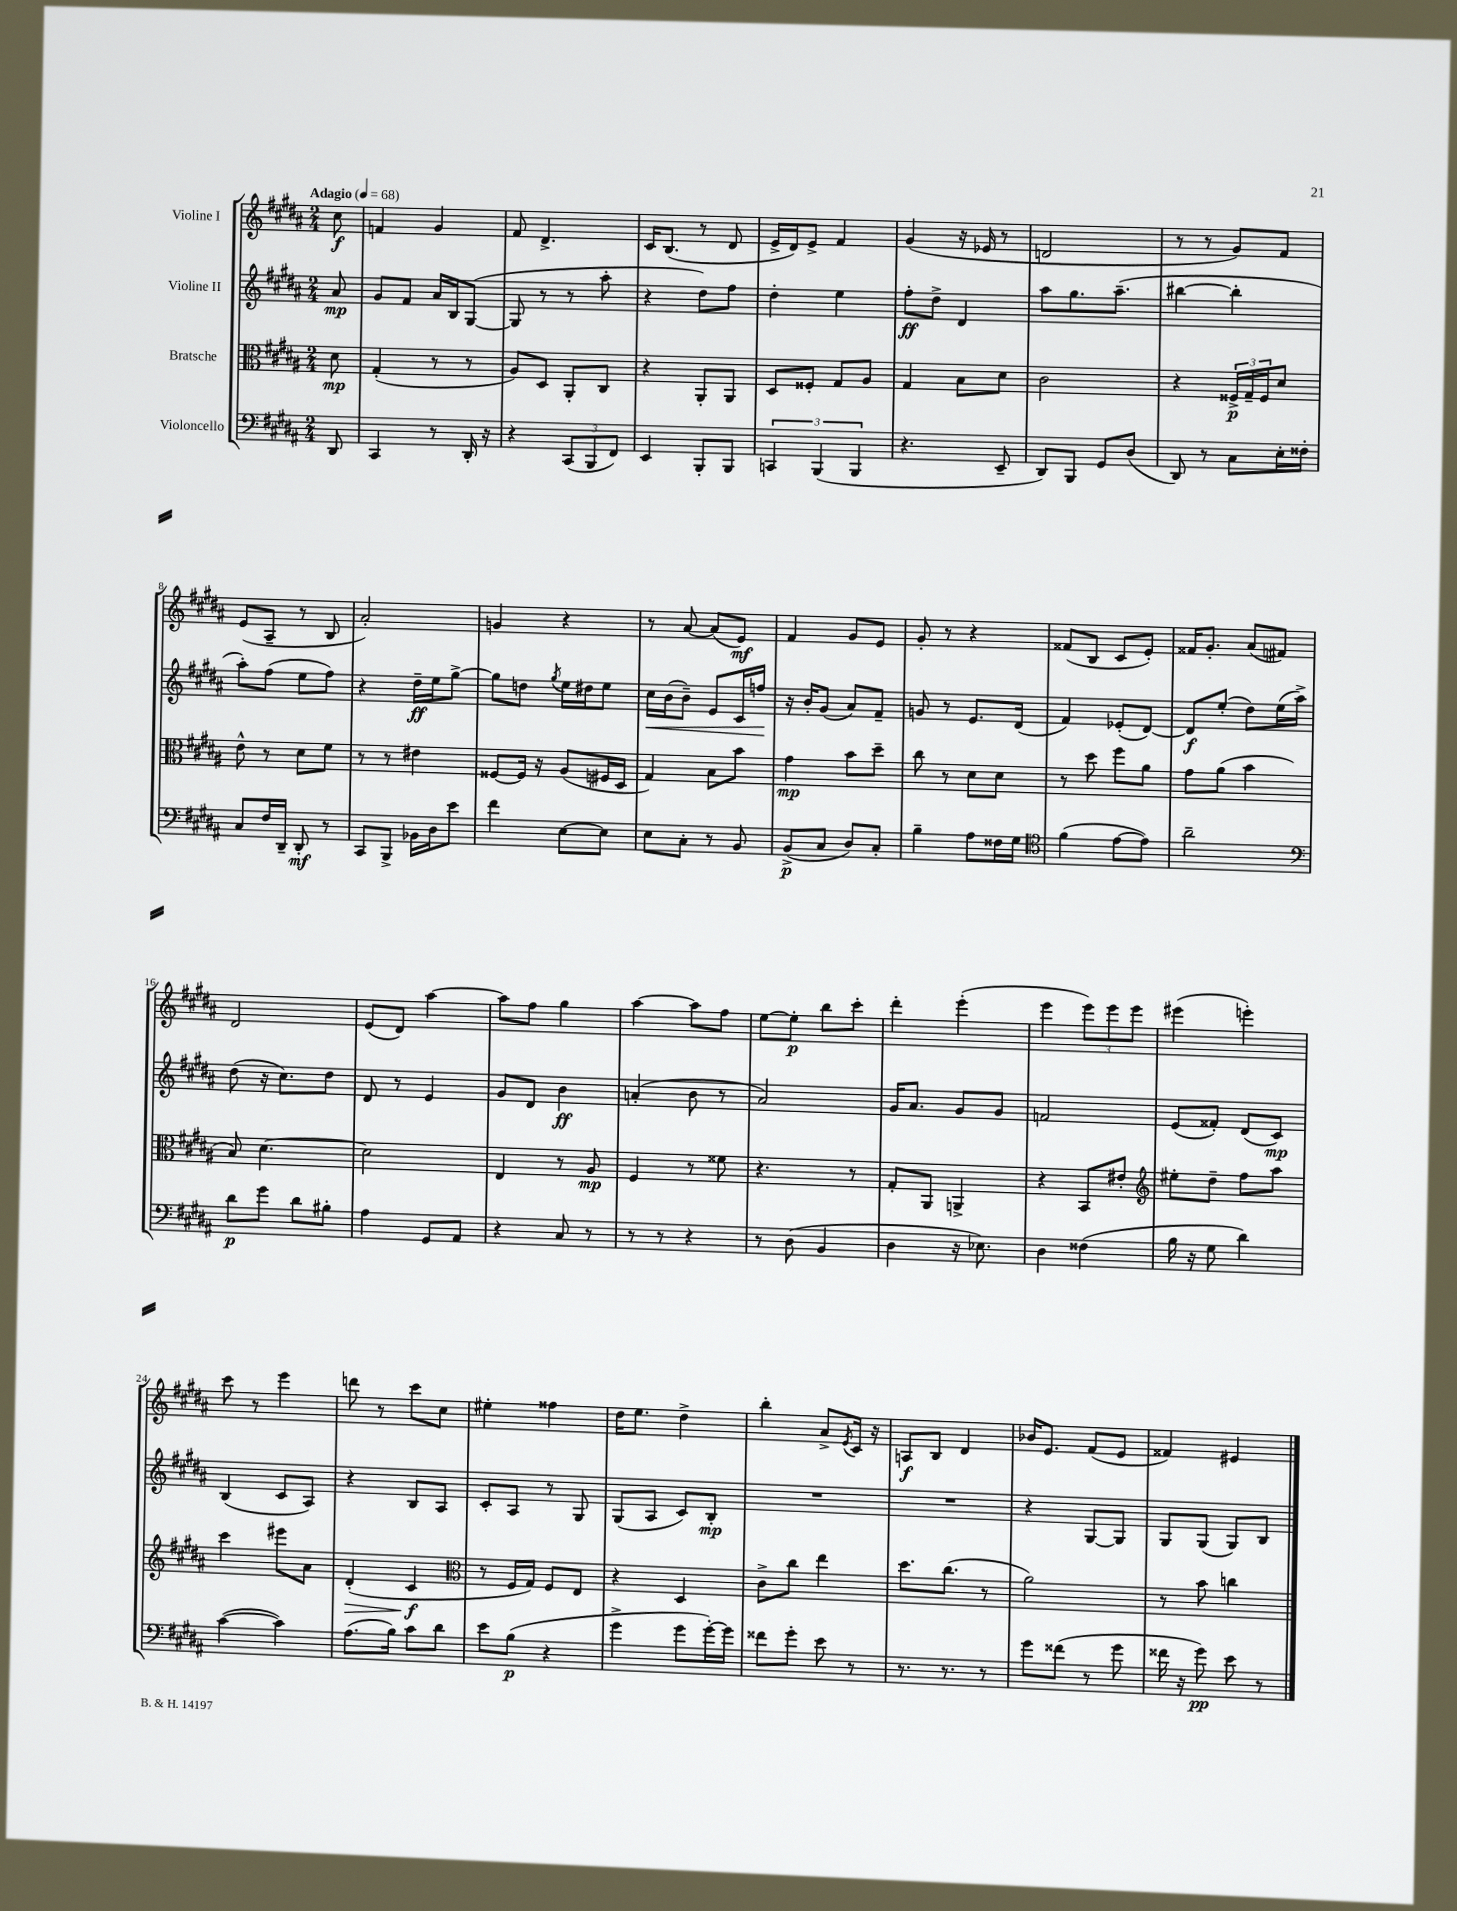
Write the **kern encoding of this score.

**kern	**dynam	**kern	**dynam	**kern	**dynam	**kern	**dynam
*part4	*part4	*part3	*part3	*part2	*part2	*part1	*part1
*staff4	*staff4	*staff3	*staff3	*staff2	*staff2	*staff1	*staff1
*I"Violoncello	*	*I"Bratsche	*	*I"Violine II	*	*I"Violine I	*
*clefF4	*	*clefC3	*	*clefG2	*	*clefG2	*
*k[f#c#g#d#a#]	*	*k[f#c#g#d#a#]	*	*k[f#c#g#d#a#]	*	*k[f#c#g#d#a#]	*
*M2/4	*	*M2/4	*	*M2/4	*	*M2/4	*
*MM68	*	*MM68	*	*MM68	*	*MM68	*
=	=	=	=	=	=	=	=
!	!	!	!	!	!	!LO:TX:a:B:t=Adagio	!
8DD#/	.	8d#\	mp	8a#/	mp	8cc#\	f
=1	=1	=1	=1	=1	=1	=1	=1
4CC#/	.	(4G#'/	.	8g#/L	.	4fn/	.
.	.	.	.	8f#/J	.	.	.
8r	.	8r	.	16a#/LL	.	4g#/	.
.	.	.	.	16B/J	.	.	.
16DD#'/	.	8r	.	([8G#/J	.	.	.
16r	.	.	.	.	.	.	.
=2	=2	=2	=2	=2	=2	=2	=2
4r	.	8A#/L)	.	8G#/]	.	8f#/	.
.	.	8D#/J	.	8r	.	4.d#^/	.
(12CC#/L	.	8AA#'/L	.	8r	.	.	.
12BBB/	.	.	.	.	.	.	.
.	.	8C#/J	.	8aa#'\	.	.	.
12FF#/J)	.	.	.	.	.	.	.
=3	=3	=3	=3	=3	=3	=3	=3
4EE/	.	4r	.	4r	.	16c#/KL	.
.	.	.	.	.	.	(8.B/J	.
8BBB'/L	.	8AA#'/L	.	8dd#\L)	.	8r	.
8BBB/J	.	8AA#/J	.	8ff#\J	.	8d#/	.
=4	=4	=4	=4	=4	=4	=4	=4
6CCn/	.	8D#/L	.	4dd#'\	.	16e^/LL	.
.	.	.	.	.	.	16d#/J)	.
.	.	8F##X'/J	.	.	.	8e^/J	.
(6BBB/	.	.	.	.	.	.	.
.	.	8G#/L	.	4ee\	.	4f#/	.
6BBB/	.	.	.	.	.	.	.
.	.	8A#/J	.	.	.	.	.
=5	=5	=5	=5	=5	=5	=5	=5
4.r	.	4G#/	.	8ff#'\L	ff	(4g#/	.
.	.	.	.	8dd#^\J	.	.	.
.	.	8B\L	.	4d#/	.	16r	.
.	.	.	.	.	.	16e-X/	.
8EE~/	.	8d#\J	.	.	.	8r	.
=6	=6	=6	=6	=6	=6	=6	=6
8DD#/L)	.	2c#\	.	8aa#\L	.	2dn/	.
8BBB/J	.	.	.	8.gg#\	.	.	.
8GG#/L	.	.	.	.	.	.	.
.	.	.	.	(8.aa#~\J	.	.	.
(8D#/J	.	.	.	.	.	.	.
=7	=7	=7	=7	=7	=7	=7	=7
8DD#/)	.	4r	.	[4bb#X\	.	8r	.
8r	.	.	.	.	.	8r	.
8C#\L	.	24F##X^/LL	p	4bb#'\]	.	8g#/L)	.
.	.	24G#~/	.	.	.	.	.
.	.	24F##/J	.	.	.	.	.
16E'\L	.	8d#/J	.	.	.	8f#/J	.
16F##X'\JJ	.	.	.	.	.	.	.
!!LO:LB:g=z
=8	=8	=8	=8	=8	=8	=8	=8
8C#/L	.	8e^^\	.	8aa#'\L)	.	(8e/L	.
16F#/L	.	8r	.	(8ff#\J	.	8A#~/J	.
16DD#~/JJ	.	.	.	.	.	.	.
8DD#'/	mf	8d#\L	.	8ee\L	.	8r	.
8r	.	8f#\J	.	8ff#\J)	.	8B/	.
=9	=9	=9	=9	=9	=9	=9	=9
8CC#/L	.	8r	.	4r	.	2a#'/)	.
8BBB^/J	.	8r	.	.	.	.	.
16BB-X\LL	.	4e#X\	.	16dd#~\LL	ff	.	.
16D#\J	.	.	.	16ee\J	.	.	.
8e\J	.	.	.	[8gg#^\J	.	.	.
=10	=10	=10	=10	=10	=10	=10	=10
4f#\	.	[8F##X/L	.	8gg#\L]	.	4gn/	.
.	.	16F##/Jk]	.	8ddn\J	.	.	.
.	.	16r	.	.	.	.	.
.	.	.	.	8qgg#/	.	.	.
[8E\L	.	(8A#/L	.	16ee\LL	.	4r	.
.	.	.	.	16dd#X\J	.	.	.
8E\J]	.	16F#X/L	.	8ee\J	.	.	.
.	.	16D#/JJ	.	.	.	.	.
=11	=11	=11	=11	=11	=11	=11	=11
!	!	!	!	!	!LO:HP:b	!	!
8E\L	.	4G#/)	.	16cc#\LL	<	8r	.
.	.	.	.	(16b\J	.	.	.
8C#'\J	.	.	.	8b~\J)	.	[8a#/	.
8r	.	8B\L	.	8e/L	.	(8a#/L]	.
8BB/	.	8b\J	.	16c#/L	.	8e/J)	mf
.	.	.	.	16ffn/JJ	.	.	.
.	.	.	.	.	[	.	.
=12	=12	=12	=12	=12	=12	=12	=12
(8BB^/L	p	4g#\	mp	16r	.	4f#/	.
.	.	.	.	16b'/KL	.	.	.
8C#/J	.	.	.	(8g#/J	.	.	.
8D#/L)	.	8b\L	.	8a#/L)	.	8g#/L	.
8C#'/J	.	8dd#~\J	.	8f#~/J	.	8e/J	.
=13	=13	=13	=13	=13	=13	=13	=13
4B~\	.	8cc#\	.	8gn/	.	8g#'/	.
.	.	8r	.	8r	.	8r	.
8A#\L	.	8d#\L	.	8.e/L	.	4r	.
16F##X\L	.	8d#\J	.	.	.	.	.
16G#\JJ	.	.	.	(16d#/Jk	.	.	.
=14	=14	=14	=14	=14	=14	=14	=14
*clefC4	*	*	*	*	*	*	*
(4f#\	.	8r	.	4f#/)	.	(8f##X/L	.
.	.	8dd#\	.	.	.	8B/J	.
[8e\L	.	8ff#\L	.	(8e-X'/L	.	8c#/L	.
8e\J])	.	8a#\J	.	[8d#/J)	.	8e'/J)	.
=15	=15	=15	=15	=15	=15	=15	=15
2a#~\	.	8g#\L	.	8d#/L]	f	16f##X/KL	.
.	.	.	.	.	.	8.g#'/J	.
.	.	(8a#\J	.	(8ee'/J	.	.	.
.	.	4b\	.	8dd#\L)	.	(8a#/L	.
.	.	.	.	(16ee\L	.	8f#X/J)	.
.	.	.	.	16aa#^\JJ)	.	.	.
!!LO:LB:g=z
=16	=16	=16	=16	=16	=16	=16	=16
*clefF4	*	*	*	*	*	*	*
8d#\L	p	8B/)	.	(8dd#\	.	2d#/	.
8g#\J	.	[4.d#\	.	16r	.	.	.
.	.	.	.	8.cc#\L)	.	.	.
8d#\L	.	.	.	.	.	.	.
8B#X'\J	.	.	.	8dd#\J	.	.	.
=17	=17	=17	=17	=17	=17	=17	=17
4A#\	.	2d#\]	.	8d#/	.	(8e/L	.
.	.	.	.	8r	.	8d#/J)	.
8GG#/L	.	.	.	4e/	.	[4aa#\	.
8AA#/J	.	.	.	.	.	.	.
=18	=18	=18	=18	=18	=18	=18	=18
4r	.	4E/	.	8g#/L	.	8aa#\L]	.
.	.	.	.	8d#/J	.	8ff#\J	.
8C#/	.	8r	.	4b\	ff	4gg#\	.
8r	.	8A#/	mp	.	.	.	.
=19	=19	=19	=19	=19	=19	=19	=19
8r	.	4F#/	.	(4an'/	.	[4aa#\	.
8r	.	.	.	.	.	.	.
4r	.	8r	.	8b\	.	8aa#\L]	.
.	.	8f##X\	.	8r	.	8ff#\J	.
=20	=20	=20	=20	=20	=20	=20	=20
8r	.	4.r	.	2a#/)	.	[8ee\L	.
(8D#\	.	.	.	.	.	8ee'\J]	p
4BB/	.	.	.	.	.	8bb\L	.
.	.	8r	.	.	.	8ccc#'\J	.
=21	=21	=21	=21	=21	=21	=21	=21
4D#\	.	8G#'/L	.	16g#/KL	.	4ddd#'\	.
.	.	.	.	8.a#/J	.	.	.
.	.	8AA#/J	.	.	.	.	.
16r	.	4AAn^/	.	8g#/L	.	(4eee'\	.
8.E-X\)	.	.	.	.	.	.	.
.	.	.	.	8g#/J	.	.	.
=22	=22	=22	=22	=22	=22	=22	=22
4D#\	.	4r	.	2fn/	.	4eee\	.
(4F##X\	.	8BB/L	.	.	.	12eee\L)	.
.	.	.	.	.	.	12eee\	.
.	.	8e#X'/J	.	.	.	.	.
.	.	.	.	.	.	12eee\J	.
=23	=23	=23	=23	=23	=23	=23	=23
*	*	*clefG2	*	*	*	*	*
16B\	.	8ee#X'\L	.	(8e/L	.	(4eee#X\	.
16r	.	.	.	.	.	.	.
8G#\	.	8dd#~\J	.	8f##X'/J)	.	.	.
4d#\)	.	8ff#\L	.	(8d#/L	.	4eeen'\)	.
.	.	8aa#\J	.	8c#/J)	mp	.	.
!!LO:LB:g=z
=24	=24	=24	=24	=24	=24	=24	=24
([4c#\	.	4ccc#\	.	(4B/	.	8ccc#\	.
.	.	.	.	.	.	8r	.
4c#\])	.	8eee#X\L	.	8c#/L	.	4eee\	.
.	.	8a#\J	.	8A#/J)	.	.	.
=25	=25	=25	=25	=25	=25	=25	=25
!	!	!	!LO:HP:b	!	!	!	!
(8.A#\L	.	(4d#'/	>	4r	.	8dddn\	.
.	.	.	.	.	.	8r	.
16B\Jk)	.	.	.	.	.	.	.
8c#\L	.	4c#/	f	8B/L	.	8ccc#\L	.
8d#\J	.	.	.	8A#/J	.	8cc#\J	.
.	.	.	]	.	.	.	.
=26	=26	=26	=26	=26	=26	=26	=26
*	*	*clefC3	*	*	*	*	*
8e\L	.	8r	.	8c#'/L	.	4ee#X'\	.
(8B\J	p	16F#/LL	.	8A#/J	.	.	.
.	.	16G#/JJ)	.	.	.	.	.
4r	.	8F#/L	.	8r	.	4ff##X\	.
.	.	8E/J	.	8G#/	.	.	.
=27	=27	=27	=27	=27	=27	=27	=27
4g#^\	.	4r	.	(8G#/L	.	16dd#\KL	.
.	.	.	.	.	.	8.ee\J	.
.	.	.	.	8A#/J	.	.	.
8g#\L	.	4D#/	.	8c#/L)	.	4dd#^\	.
[16g#'\L)	.	.	.	8B'/J	mp	.	.
16g#\JJ]	.	.	.	.	.	.	.
=28	=28	=28	=28	=28	=28	=28	=28
8f##X\L	.	8c#^\L	.	2r	.	4bb'\	.
8g#'\J	.	8cc#\J	.	.	.	.	.
8e\	.	4ee\	.	.	.	8a#^/L	.
.	.	.	.	.	.	8qe/	.
8r	.	.	.	.	.	16c#/Jk	.
.	.	.	.	.	.	16r	.
=29	=29	=29	=29	=29	=29	=29	=29
8.r	.	8.dd#\L	.	2r	.	8An/L	f
.	.	.	.	.	.	8B/J	.
8.r	.	(8.cc#\J	.	.	.	.	.
.	.	.	.	.	.	4d#/	.
8r	.	8r	.	.	.	.	.
=30	=30	=30	=30	=30	=30	=30	=30
8g#\L	.	2a#\)	.	4r	.	16b-X/KL	.
.	.	.	.	.	.	8.e/J	.
(8f##X\J	.	.	.	.	.	.	.
8r	.	.	.	[8G#/L	.	(8f#/L	.
8g#\	.	.	.	8G#/J]	.	8e/J	.
=31	=31	=31	=31	=31	=31	=31	=31
16f##X\	.	8r	.	8G#/L	.	4f##X/)	.
16r	.	.	.	.	.	.	.
8g#\)	pp	8b\	.	(8G#/J	.	.	.
8e\	.	4ccn\	.	8G#/L)	.	4e#X/	.
8r	.	.	.	8B/J	.	.	.
==	==	==	==	==	==	==	==
*-	*-	*-	*-	*-	*-	*-	*-
